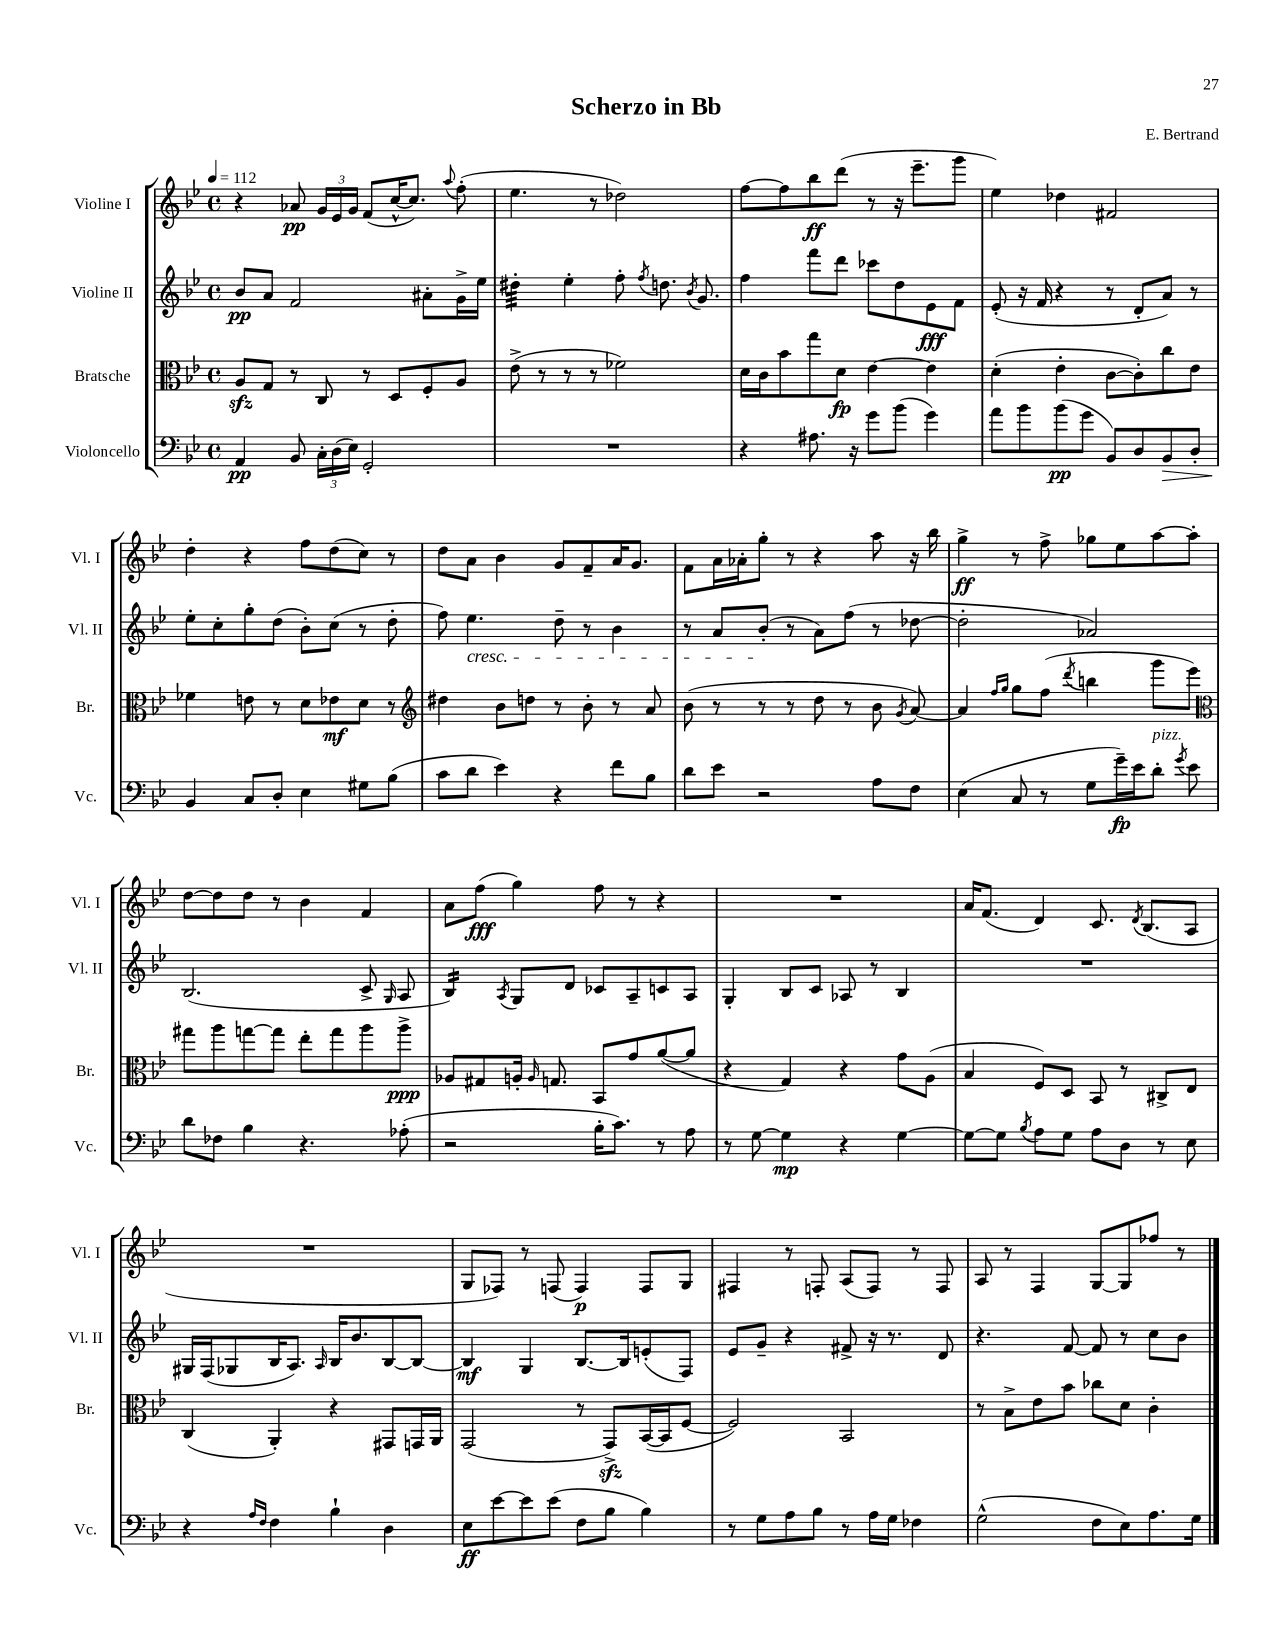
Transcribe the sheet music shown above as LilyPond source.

\header { title = "Scherzo in Bb" composer = "E. Bertrand" }
<<
\new StaffGroup <<
\new Staff = "s0" \with { instrumentName = "Violine I" shortInstrumentName = "Vl. I" } {
    \clef treble \key bes \major \defaultTimeSignature \time 4/4 \tempo 4 = 112
    \autoBeamOff r4 aes'8\pp \tuplet 3/2 { g'16[ ees'16 g'16] } f'8[( c''16~-^ c''8.]) \appoggiatura { a''8 } f''8-.( |
    ees''4. r8 des''2) |
    f''8[~ f''8 bes''8\ff d'''8]( r8 r16 ees'''8.[-- g'''8] |
    ees''4) des''4 fis'2 |
    d''4-. r4 f''8[ d''8( c''8]) r8 |
    d''8[ a'8] bes'4 g'8[ f'8-- a'16 g'8.] |
    f'8[ a'16 aes'16-. g''8]-. r8 r4 a''8 r16 bes''16 |
    g''4->\ff r8 f''8-> ges''8[ ees''8 a''8~ a''8]-. |
    d''8[~ d''8 d''8] r8 bes'4 f'4 |
    a'8[ f''8]\fff( g''4) f''8 r8 r4 |
    R1 |
    a'16[ f'8.]( d'4) c'8. \acciaccatura { d'8 } bes8.[( a8] |
    R1 |
    g8[ fes8]) r8 f8( f4\p) f8[ g8] |
    fis4 r8 f8-. a8[( f8]) r8 f8 |
    a8 r8 f4 g8[~ g8 fes''8] r8 \bar "|." |
}
\new Staff = "s1" \with { instrumentName = "Violine II" shortInstrumentName = "Vl. II" } {
    \clef treble \key bes \major \defaultTimeSignature \time 4/4
    \autoBeamOff bes'8[\pp a'8] f'2 ais'8[-. g'16-> ees''16] |
    dis''4:32-. ees''4-. f''8-. \acciaccatura { f''8 } d''8. \acciaccatura { bes'8 } g'8. |
    f''4 f'''8[ d'''8] ces'''8[ d''8 ees'8\fff f'8] |
    ees'8-.( r16 f'16 r4 r8 d'8[-. a'8]) r8 |
    ees''8[-. c''8-. g''8-. d''8]( bes'8[-.) c''8]( r8 d''8-. |
    f''8) ees''4.\cresc d''8-- r8 bes'4 |
    r8 a'8[ bes'8]-.\!( r8 a'8[) f''8]( r8 des''8~ |
    des''2-. aes'2) |
    bes2.( c'8-> \grace { g16 } a8 |
    bes4:16) \acciaccatura { a8 } g8[ d'8] ces'8[ a8-- c'8 a8] |
    g4-. bes8[ c'8] aes8 r8 bes4 |
    R1 |
    gis16[ f16( ges8 bes16 a8.]) \grace { a16 } bes16[ bes'8. bes8~ bes8]~ |
    bes4\mf g4 bes8.[~ bes16 e'8-.( f8]) |
    ees'8[ g'8]-- r4 fis'8-> r16 r8. d'8 |
    r4. f'8~ f'8 r8 c''8[ bes'8] \bar "|." |
}
\new Staff = "s2" \with { instrumentName = "Bratsche" shortInstrumentName = "Br." } {
    \clef alto \key bes \major \defaultTimeSignature \time 4/4
    \autoBeamOff a8[\sfz g8] r8 c8 r8 d8[ f8-. a8] |
    ees'8->( r8 r8 r8 fes'2) |
    d'16[ c'16 bes'8 g''8 d'8]\fp ees'4~ ees'4 |
    d'4-.( ees'4-. c'8[~ c'8-.) c''8 ees'8] |
    fes'4 e'8 r8 d'8[ ees'8\mf d'8] r8 |
    \clef treble dis''4 bes'8[ d''8] r8 bes'8-. r8 a'8 |
    bes'8( r8 r8 r8 d''8 r8 bes'8 \acciaccatura { g'8 } a'8~) |
    a'4 \grace { f''16[ g''16] } g''8[ f''8]( \acciaccatura { d'''8 } b''4 g'''8[ ees'''8]) |
    \clef alto gis''8[ a''8 g''8~ g''8] ees''8[-. g''8 a''8 a''8]->\ppp |
    aes8[ gis8 a16]-. \grace { a16 } g8. bes,8[ g'8 a'8~( a'8] |
    r4 g4) r4 g'8[ a8]( |
    bes4 f8[) d8] bes,8 r8 cis8[-> ees8] |
    c4( a,4-.) r4 gis,8[ g,16 a,16] |
    g,2( r8 g,8[->\sfz) bes,16~( bes,16 f8]~ |
    f2) bes,2 |
    r8 bes8[-> ees'8 bes'8] ces''8[ d'8] c'4-. \bar "|." |
}
\new Staff = "s3" \with { instrumentName = "Violoncello" shortInstrumentName = "Vc." } {
    \clef bass \key bes \major \defaultTimeSignature \time 4/4
    \autoBeamOff a,4\pp bes,8 \tuplet 3/2 { c16[-. d16( ees16]) } g,2-. |
    R1 |
    r4 ais8. r16 g'8[ bes'8]( g'4) |
    a'8[ bes'8 bes'8\pp( g'8] bes,8[) d8 bes,8\> d8]-. |
    bes,4\! c8[ d8]-. ees4 gis8[ bes8]( |
    c'8[ d'8] ees'4) r4 f'8[ bes8] |
    d'8[ ees'8] r2 a8[ f8] |
    ees4( c8 r8 g8[ g'16--\fp) ees'16 d'8]-.^\markup { \italic "pizz." } \acciaccatura { g'8 } ees'8 |
    d'8[ fes8] bes4 r4. aes8-.( |
    r2 bes16[-. c'8.]) r8 a8 |
    r8 g8~ g4\mp r4 g4~ |
    g8[~ g8] \acciaccatura { bes8 } a8[ g8] a8[ d8] r8 ees8 |
    r4 \grace { a16[ f16] } f4 bes4-! d4 |
    ees8[\ff ees'8~ ees'8 ees'8]( f8[ bes8] bes4) |
    r8 g8[ a8 bes8] r8 a16[ g16] fes4 |
    g2-^( f8[ ees8) a8. g16] \bar "|." |
}
>>
>>
\layout { \context { \Score \remove "Bar_number_engraver" } }
